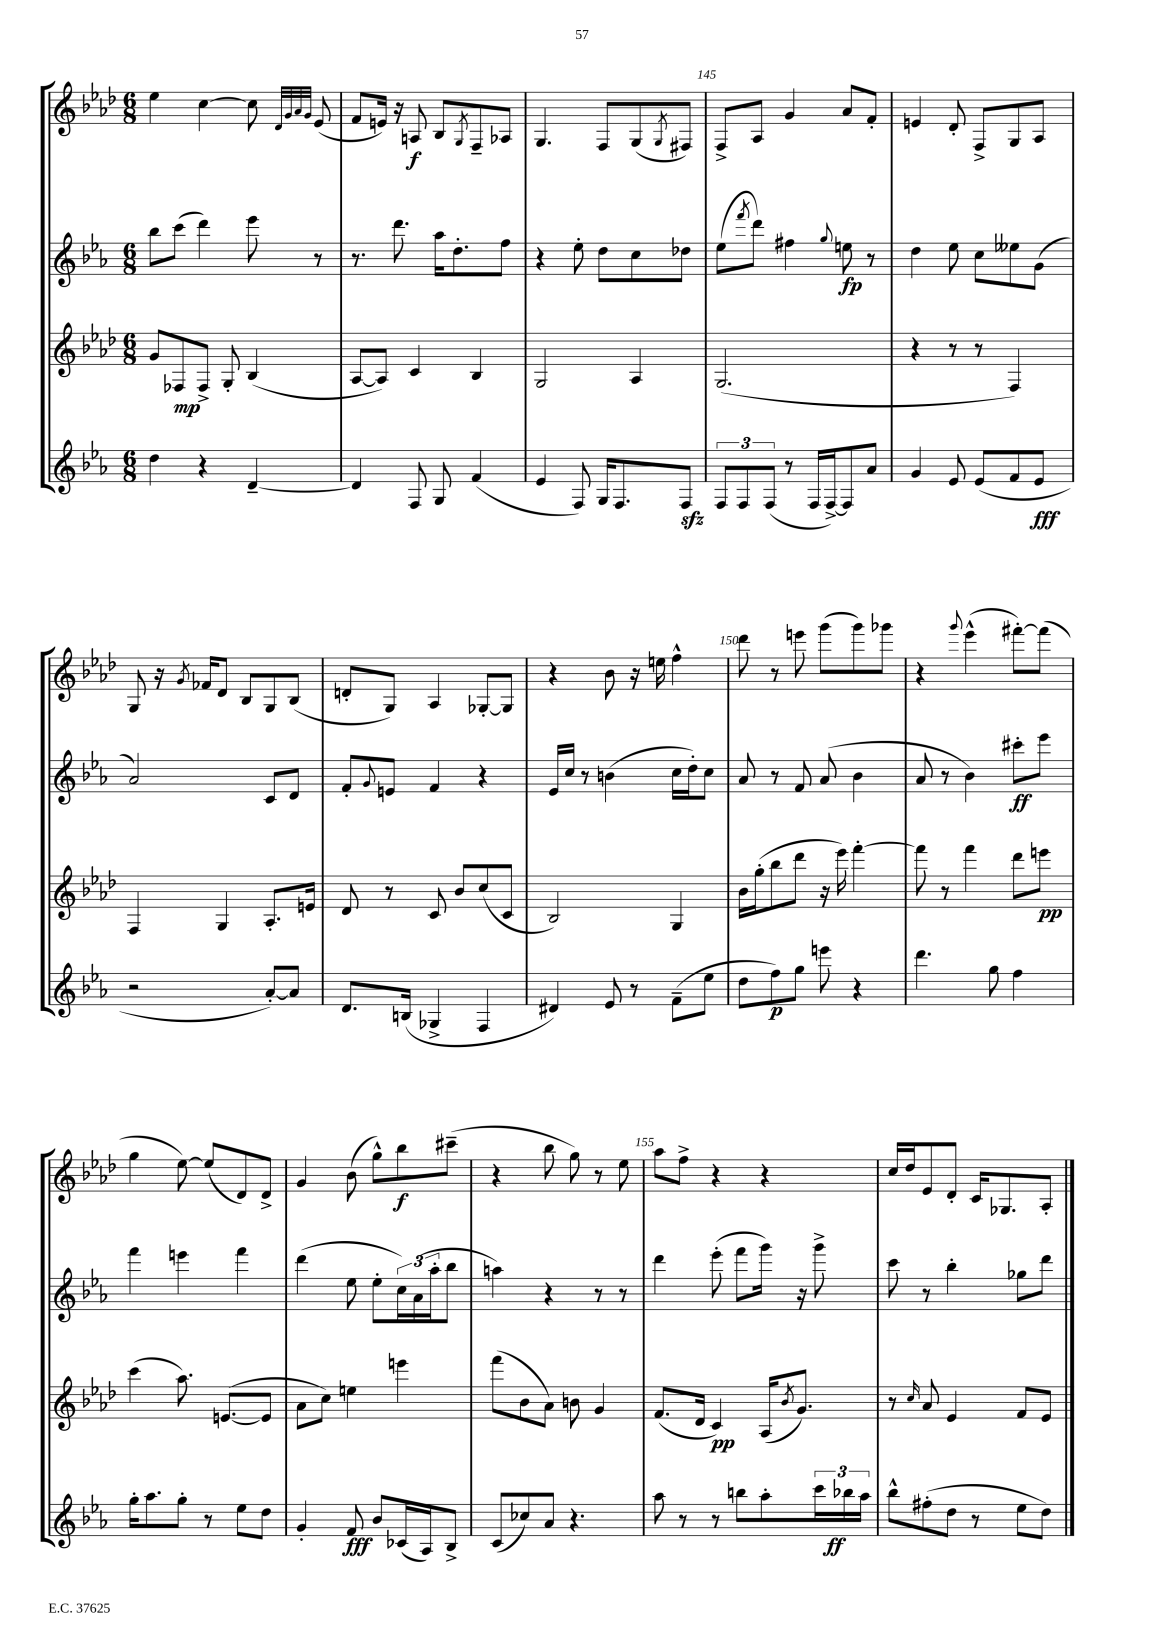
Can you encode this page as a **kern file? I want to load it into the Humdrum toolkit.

**kern	**kern	**kern	**kern
*staff4	*staff3	*staff2	*staff1
*clefG2	*clefG2	*clefG2	*clefG2
*k[b-e-a-]	*k[b-e-a-d-]	*k[b-e-a-]	*k[b-e-a-d-]
*M6/8	*M6/8	*M6/8	*M6/8
4dd\	8g/L	8bb-\L	4ee-\
.	8F-/	(8ccc\J	.
4r	8F-^/J	4ddd\)	[4cc\
.	8G'/	.	.
[4d~/	(4B-/	8eee-\	8cc\]
.	.	.	32qqd-/LLL
.	.	.	32qqg/
.	.	.	32qqa-/
.	.	.	32qqg/JJJ
.	.	8r	(8e-/
=	=	=	=
4d/]	[8A-/L	8.r	8f/L
.	8A-/]J)	.	16e/Jk)
.	.	8.ddd\	16r
8F/	4c/	.	8A/
8G/	.	16aa-\LK	8B-/L
.	.	8.dd'\	.
.	.	.	8qG/
(4f/	4B-/	.	8F~/
.	.	8ff\J	8A-/J
=	=	=	=
4e-/	2G/	4r	4.G/
8F/)	.	8ee-'\	.
16G/LK	.	8dd\L	8F/L
8.F/	.	.	.
.	4A-/	8cc\	(8G/
.	.	.	8qG/
8F/J	.	8dd-\J	8F#/J)
=	=	=	=
12F/L	(2.G/	(8ee-\L	8F^/L
12F/	.	.	.
.	.	8qfff/	.
.	.	8ddd\J)	8A-/J
(12F/J	.	.	.
8r	.	4ff#\	4g/
16F/LL	.	.	.
[16F^/J)	.	.	.
.	.	8qqgg/	.
8F/]	.	8ee\	8a-/L
8a-/J	.	8r	8f'/J
=	=	=	=
4g/	4r	4dd\	4e/
8e-/	8r	8ee-\	8d-'/
(8e-/L	8r	8cc\L	8F^/L
8f/	4F/)	8ee--\	8G/
8e-/J	.	(8g\J	8A-/J
=	=	=	=
2r	4F/	2a-/)	8G/
.	.	.	16r
.	.	.	8qg/
.	.	.	16f-/LK
.	4G/	.	8d-/J
.	.	.	8B-/L
[8a-'/L)	8.A-'/L	8c/L	8G/
8a-/]J	.	8d/J	(8B-/J
.	16e/Jk	.	.
=	=	=	=
8.d/L	8d-/	8f'/L	8d'/L
.	.	8qqg/	.
.	8r	8e/J	8G/J)
(16B/Jk	.	.	.
4G-^/	8c/	4f/	4A-/
.	8b-/L	.	.
4F/	(8cc/	4r	[8G-'/L
.	8c/J	.	8G-/]J
=	=	=	=
4d#/)	2B-/)	16e-/LL	4r
.	.	16cc/JJ	.
.	.	8r	.
8e-/	.	(4b\	8b-\
8r	.	.	16r
.	.	.	16ee\
(8f~\L	4G/	16cc\LL	4ff^^\
.	.	16dd'\J)	.
8ee-\J	.	8cc\J	.
=	=	=	=
8dd\L	16b-\LL	8a-/	8ddd-\
.	(16gg'\J	.	.
8ff\)	8bb-\	8r	8r
8gg\J	8ddd-\J	8f/	8eee\
8eee\	16r	(8a-/	(8ggg\L
.	16eee-\)	.	.
4r	[4fff'\	4b-\	8ggg\)
.	.	.	8ggg-\J
=	=	=	=
4.ddd\	8fff\]	8a-/	4r
.	8r	8r	.
.	.	.	8qqggg/
.	4fff\	4b-\)	(4eee-^^\
8gg\	.	.	.
4ff\	8ddd-\L	8ccc#'\L	[8fff#'\L)
.	8eee\J	8eee-\J	(8fff#\]J
=	=	=	=
16gg'\LK	(4ccc\	4fff\	4gg\
8.aa-\	.	.	.
8gg'\J	8.aa-\)	4eee\	[8ee-\)
8r	.	.	(8ee-/]L
.	([8.e/L	.	.
8ee-\L	.	4fff\	8d-/)
8dd\J	8e/]J	.	8d-^/J
=	=	=	=
4g'/	8a-\L	(4ddd\	4g/
.	8cc\J)	.	.
8f/	4ee\	8ee-\	(8b-\
8b-/L	.	8ee-'\L	8gg^^\L)
(16c-/L	4eee\	24cc\L)	8bb-\
.	.	(24a-\	.
16A-/J)	.	.	.
.	.	24aa-'\J	.
8B-^/J	.	8bb-\J	(8ccc#~\J
=	=	=	=
(8c/L	(8fff\L	4aa\)	4r
8cc-/)	8b-\	.	.
8a-/J	8a-\J)	4r	8bb-\
4.r	8b\	.	8gg\)
.	4g/	8r	8r
.	.	8r	8ee-\
=	=	=	=
8aa-\	(8.f/L	4ddd\	8aa-\L
8r	.	.	8ff^\J
.	16d-/Jk	.	.
8r	4c/)	(8eee-'\	4r
8bb\L	.	8fff\L	.
8aa-'\	(16A-/LK	16ggg\Jk)	4r
.	8qb-/	.	.
.	8.g/J)	16r	.
24ccc\L	.	8ggg^\	.
24bb-\	.	.	.
24aa-\JJ	.	.	.
=	=	=	=
8bb-^^\L	8r	8ccc\	16cc/LL
.	.	.	16dd-/J
.	16qqcc/	.	.
(8ff#'\	8a-/	8r	8e-/
8dd\J	4e-/	4bb-'\	8d-'/J
8r	.	.	16c/LK
.	.	.	8.G-/
8ee-\L	8f/L	8gg-\L	.
8dd\J)	8e-/J	8ddd\J	8A-'/J
==	==	==	==
*-	*-	*-	*-
